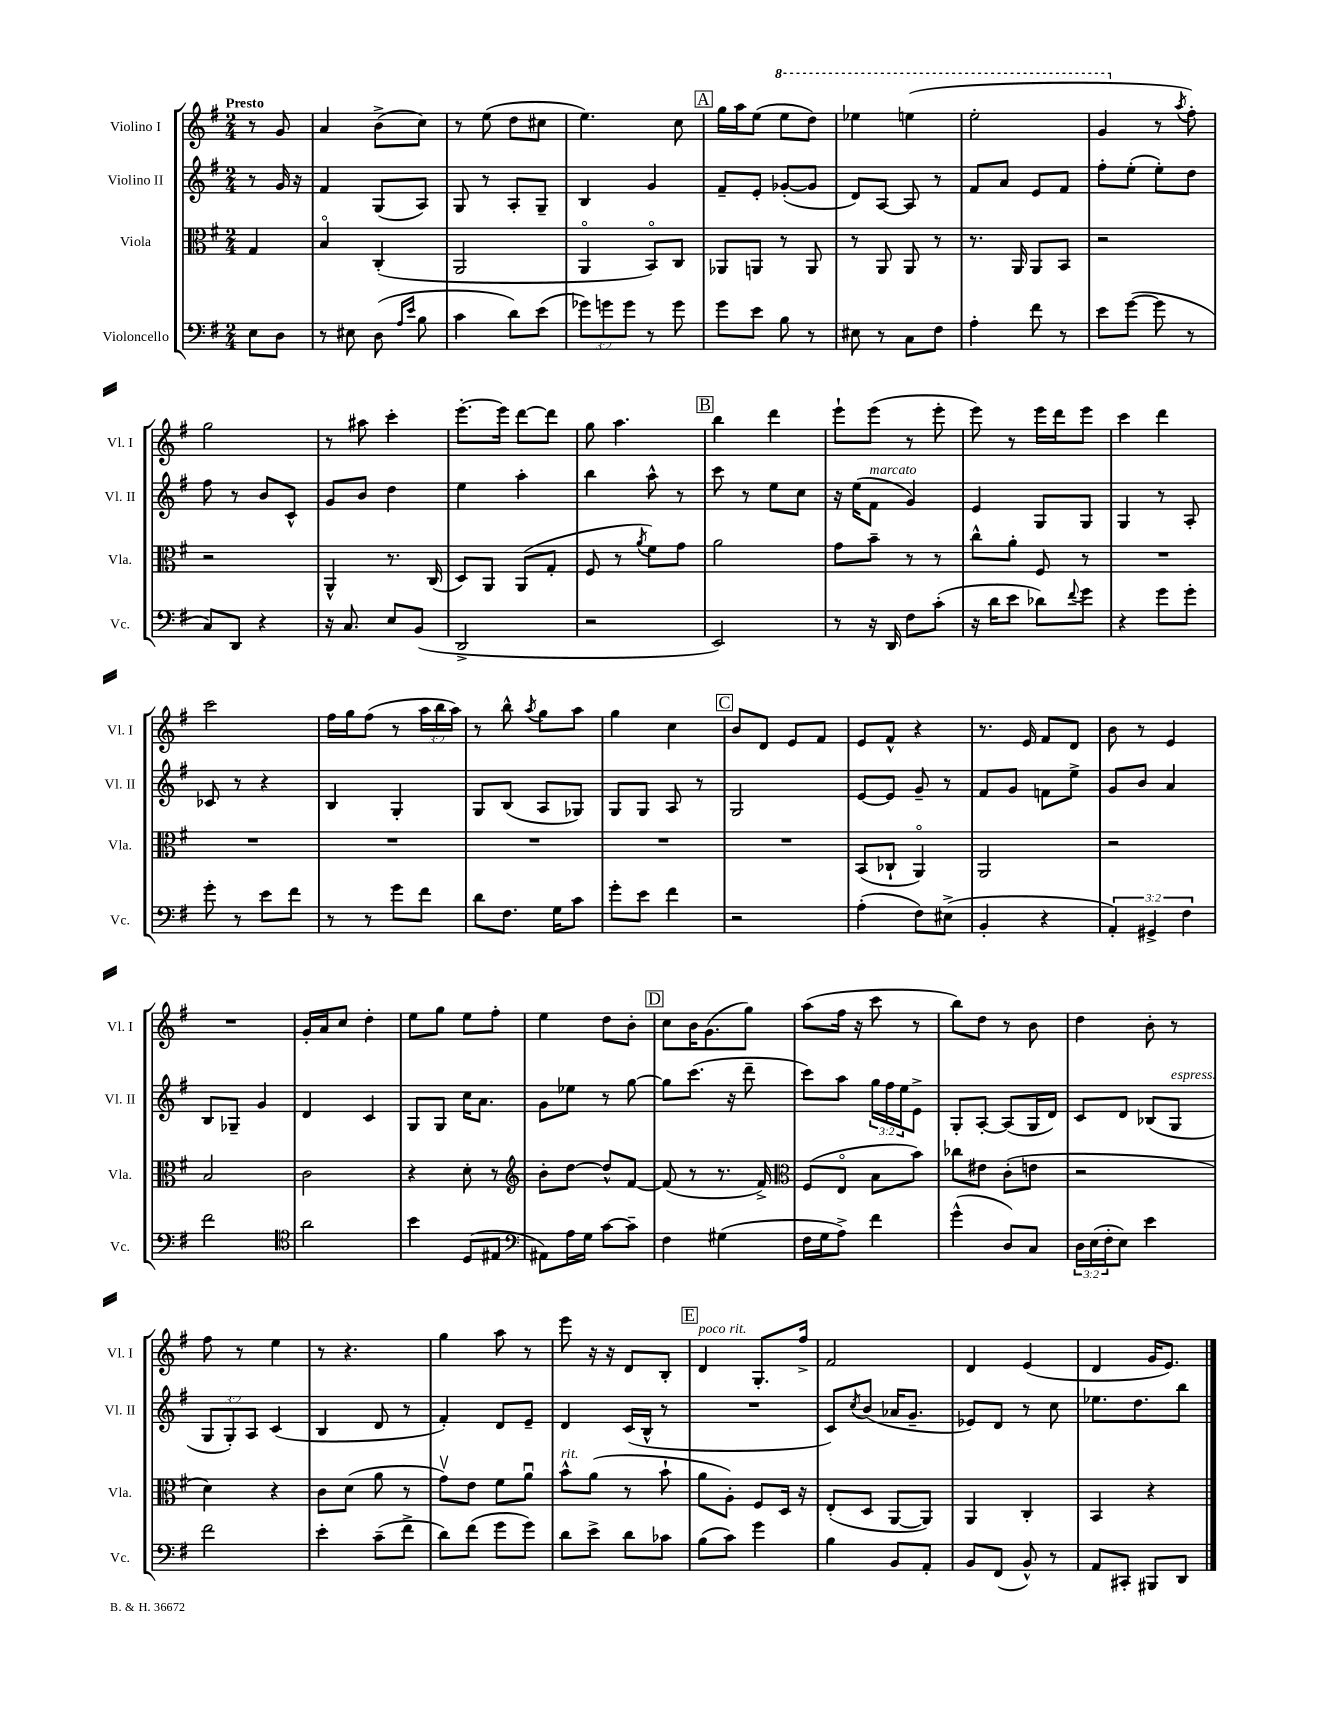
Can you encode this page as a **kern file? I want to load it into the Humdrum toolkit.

**kern	**kern	**kern	**kern
*part4	*part3	*part2	*part1
*staff4	*staff3	*staff2	*staff1
*I"Violoncello	*I"Viola	*I"Violino II	*I"Violino I
*I'Vc.	*I'Vla.	*I'Vl. II	*I'Vl. I
*clefF4	*clefC3	*clefG2	*clefG2
*k[f#]	*k[f#]	*k[f#]	*k[f#]
*M2/4	*M2/4	*M2/4	*M2/4
=	=	=	=
!	!	!	!LO:TX:a:B:t=Presto
8E\L	4G/	8r	8r
8D\J	.	16g/	8g/
.	.	16r	.
=1	=1	=1	=1
8r	4B/	4f#/	4a/
8E#X\	.	.	.
(8D\	(4C'/	(8G/L	(8b^\L
16qqA/LL	.	.	.
16qqe/JJ	.	.	.
8B\	.	8A/J)	8cc\J)
=2	=2	=2	=2
4c\	2AA/	8G/	8r
.	.	8r	(8ee\
8d\L)	.	8A'/L	8dd\L
(8e\J	.	8G~/J	8cc#X\J
=3	=3	=3	=3
12g-X\L)	4AA/	4B/	4.ee\)
12gn\	.	.	.
12g\J	.	.	.
8r	8BB/L)	4g/	.
8g\	8C/J	.	8cc\
!!LO:REH:place=s1:t=A
=4	=4	=4	=4
8g\L	8AA-X/L	8f#~/L	16gg\LL
.	.	.	16aa\J
8e\J	8AAn/J	8e'/J	(8ee\J
*	*	*	*8va
8B\	8r	([8g-X'/L	8eee\L
8r	8AA/	8g-/J]	8ddd\J)
=5	=5	=5	=5
8E#X\	8r	8d/L)	4eee-X\
8r	8AA/	[8A/J	.
8C\L	8AA/	8A/]	(4eeen\
8F#\J	8r	8r	.
=6	=6	=6	=6
4A'\	8.r	8f#/L	2eee'\
.	.	8a/J	.
.	16AA/	.	.
8f#\	8AA/L	8e/L	.
8r	8BB/J	8f#/J	.
=7	=7	=7	=7
8e\L	2r	8ff#'\L	4gg/
([8g\J	.	(8ee'\J	.
*	*	*	*X8va
8g\]	.	8ee'\L)	8r
.	.	.	8qaa/
8r	.	8dd\J	8ff#'\)
!!LO:LB:g=z
=8	=8	=8	=8
8C/L)	2r	8ff#\	2gg\
8DD/J	.	8r	.
4r	.	8b/L	.
.	.	8c^^/J	.
=9	=9	=9	=9
16r	4AA^^/	8g/L	8r
8.C/	.	.	.
.	.	8b/J	8aa#X\
8E/L	8.r	4dd\	4ccc'\
(8BB/J	.	.	.
.	(16C/	.	.
=10	=10	=10	=10
2DD^/	8D/L)	4ee\	[8.eee'\L
.	8AA/J	.	.
.	.	.	16eee\Jk]
.	(8AA/L	4aa'\	[8ddd\L
.	8G'/J	.	8ddd\J]
=11	=11	=11	=11
2r	8F#/	4bb\	8gg\
.	8r	.	4.aa\
.	8qa/	.	.
.	8f#\L)	8aa^^\	.
.	8g\J	8r	.
!!LO:REH:place=s1:t=B
=12	=12	=12	=12
2EE/)	2a\	8ccc\	4bb\
.	.	8r	.
.	.	8ee\L	4ddd\
.	.	8cc\J	.
=13	=13	=13	=13
8r	8g\L	16r	8eee`\L
.	.	(16ee\KL	.
!	!	!LO:TX:a:i:t=marcato	!
16r	8b~\J	8f#\J	(8eee\J
16DD/	.	.	.
8F#\L	8r	4g/)	8r
(8c'\J	8r	.	8eee'\
=14	=14	=14	=14
16r	8cc^^\L	4e/	8eee\)
16d\KL	.	.	.
8e\J	8a'\J	.	8r
8d-X\L)	8F#/	8G/L	16eee\LL
.	.	.	16ddd\J
8qqf#/	.	.	.
8g\J	8r	8G/J	8eee\J
=15	=15	=15	=15
4r	2r	4G/	4ccc\
8g\L	.	8r	4ddd\
8g'\J	.	8A'/	.
!!LO:LB:g=z
=16	=16	=16	=16
8g'\	2r	8c-X/	2ccc\
8r	.	8r	.
8e\L	.	4r	.
8f#\J	.	.	.
=17	=17	=17	=17
8r	2r	4B/	16ff#\LL
.	.	.	16gg\J
8r	.	.	(8ff#\J
8g\L	.	4G'/	8r
8f#\J	.	.	24aa\LL
.	.	.	24bb\
.	.	.	24aa\JJ)
=18	=18	=18	=18
8d\L	2r	8G/L	8r
8.F#\J	.	(8B/J	8bb^^\
.	.	.	8qaa/
.	.	8A/L	8gg\L
16G\KL	.	.	.
8c\J	.	8G-X/J)	8aa\J
=19	=19	=19	=19
8g'\L	2r	8G/L	4gg\
8e\J	.	8G/J	.
4f#\	.	8A/	4cc\
.	.	8r	.
!!LO:REH:place=s1:t=C
=20	=20	=20	=20
2r	2r	2G/	8b/L
.	.	.	8d/J
.	.	.	8e/L
.	.	.	8f#/J
=21	=21	=21	=21
(4A'\	(8BB/L	[8e/L	8e/L
.	8C-X`/J	8e/J]	8f#^^/J
8F#\L)	4AA/)	8g~/	4r
(8E#X^\J	.	8r	.
=22	=22	=22	=22
4BB'/	2AA/	8f#/L	8.r
.	.	8g/J	.
.	.	.	16e/
4r	.	8fn\L	8f#/L
.	.	8ee^\J	8d/J
=23	=23	=23	=23
6AA'/)	2r	8g/L	8b\
.	.	8b/J	8r
6GG#X^/	.	.	.
.	.	4a/	4e/
6F#\	.	.	.
!!LO:LB:g=z
=24	=24	=24	=24
2f#\	2B/	8B/L	2r
.	.	8G-X~/J	.
.	.	4g/	.
=25	=25	=25	=25
*clefC4	*	*	*
2a\	2c\	4d/	16g'/LL
.	.	.	16a/J
.	.	.	8cc/J
.	.	4c/	4dd'\
=26	=26	=26	=26
4b\	4r	8G/L	8ee\L
.	.	8G/J	8gg\J
(8D/L	8d'\	16cc\KL	8ee\L
.	.	8.a\J	.
8E#X/J	8r	.	8ff#'\J
=27	=27	=27	=27
*clefF4	*clefG2	*	*
8AA#X\L)	8b'\L	8g\L	4ee\
16A\L	[8dd\J	8ee-X\J	.
16G\JJ	.	.	.
[8c\L	8dd^^/L]	8r	8dd\L
8c~\J]	[8f#/J	[8gg\	8b'\J
!!LO:REH:place=s1:t=D
=28	=28	=28	=28
4F#\	(8f#/]	8gg\L]	8cc\L
.	8r	(8.ccc\J	16b\K
.	.	.	(8.g\
(4G#X\	8.r	.	.
.	.	16r	.
.	.	8ddd~\	8gg\J)
.	16f#^/)	.	.
=29	=29	=29	=29
*	*clefC3	*	*
16F#\LL	(8F#/L	8ccc\L)	(8aa\L
16G\J	.	.	.
8A^\J)	8E/J	8aa\J	16ff#\Jk
.	.	.	16r
4f#\	8B\L	24gg\LL	8ccc\
.	.	24ff#\	.
.	.	24ee\J	.
.	8b\J)	8e^\J	8r
=30	=30	=30	=30
(4g^^\	8cc-X\L	8G'/L	8bb\L)
.	8e#X\J	[8A'/J	8dd\J
8D/L)	(8c'\L	(8A/L]	8r
8C/J	8en\J	16G/L	8b\
.	.	16d/JJ)	.
=31	=31	=31	=31
24D\LL	2r	8c/L	4dd\
(24E\	.	.	.
24F#'\J	.	.	.
8E\J)	.	8d/J	.
4e\	.	(8B-X/L	8b'\
!	!	!LO:TX:a:i:t=espress.	!
.	.	8G/J	8r
!!LO:LB:g=z
=32	=32	=32	=32
2f#\	4d\)	12G/L	8ff#\
.	.	12G'/)	.
.	.	.	8r
.	.	12A/J	.
.	4r	(4c/	4ee\
=33	=33	=33	=33
4e'\	8c\L	4B/	8r
.	(8d\J	.	4.r
(8c~\L	8a\	8d/	.
8f#^\J	8r	8r	.
=34	=34	=34	=34
8d\L)	8gv\L)	4f#'/)	4gg\
(8f#\J	8e\J	.	.
8g\L	8f#\L	8d/L	8aa\
8g\J)	8au\J	8e~/J	8r
=35	=35	=35	=35
!	!LO:TX:a:i:t=rit.	!	!
8d\L	8b^^\L	4d/	8eee\
8e^\J	(8a\J	.	16r
.	.	.	16r
8d\L	8r	(16c/LL	8d/L
.	.	16B^^/JJ	.
8c-X\J	8b`\	8r	8B'/J
!!LO:REH:place=s1:t=E
=36	=36	=36	=36
!	!	!	!LO:TX:a:i:t=poco rit.
(8B\L	8a\L	2r	4d/
8c\J)	8A'\J)	.	.
4g\	8F#/L	.	8.G'/L
.	16D/Jk	.	.
.	16r	.	16ff#^/Jk
=37	=37	=37	=37
4B\	(8E'/L	8c/L)	2f#/
.	.	8qcc/	.
.	8D/J	(8b/J	.
8BB/L	[8AA/L	16a-X/KL	.
.	.	8.g~/J	.
8AA'/J	8AA/J])	.	.
=38	=38	=38	=38
8BB/L	4AA/	8e-X/L)	4d/
(8FF#/J	.	8d/J	.
8BB^^/)	4C'/	8r	(4e/
8r	.	8cc\	.
=39	=39	=39	=39
8AA/L	4BB/	8.ee-X\L	4d/
8CC#X'/J	.	.	.
.	.	8.dd\	.
8BBB#X/L	4r	.	16g/KL
.	.	.	8.e/J)
8DD/J	.	8bb\J	.
==	==	==	==
*-	*-	*-	*-
